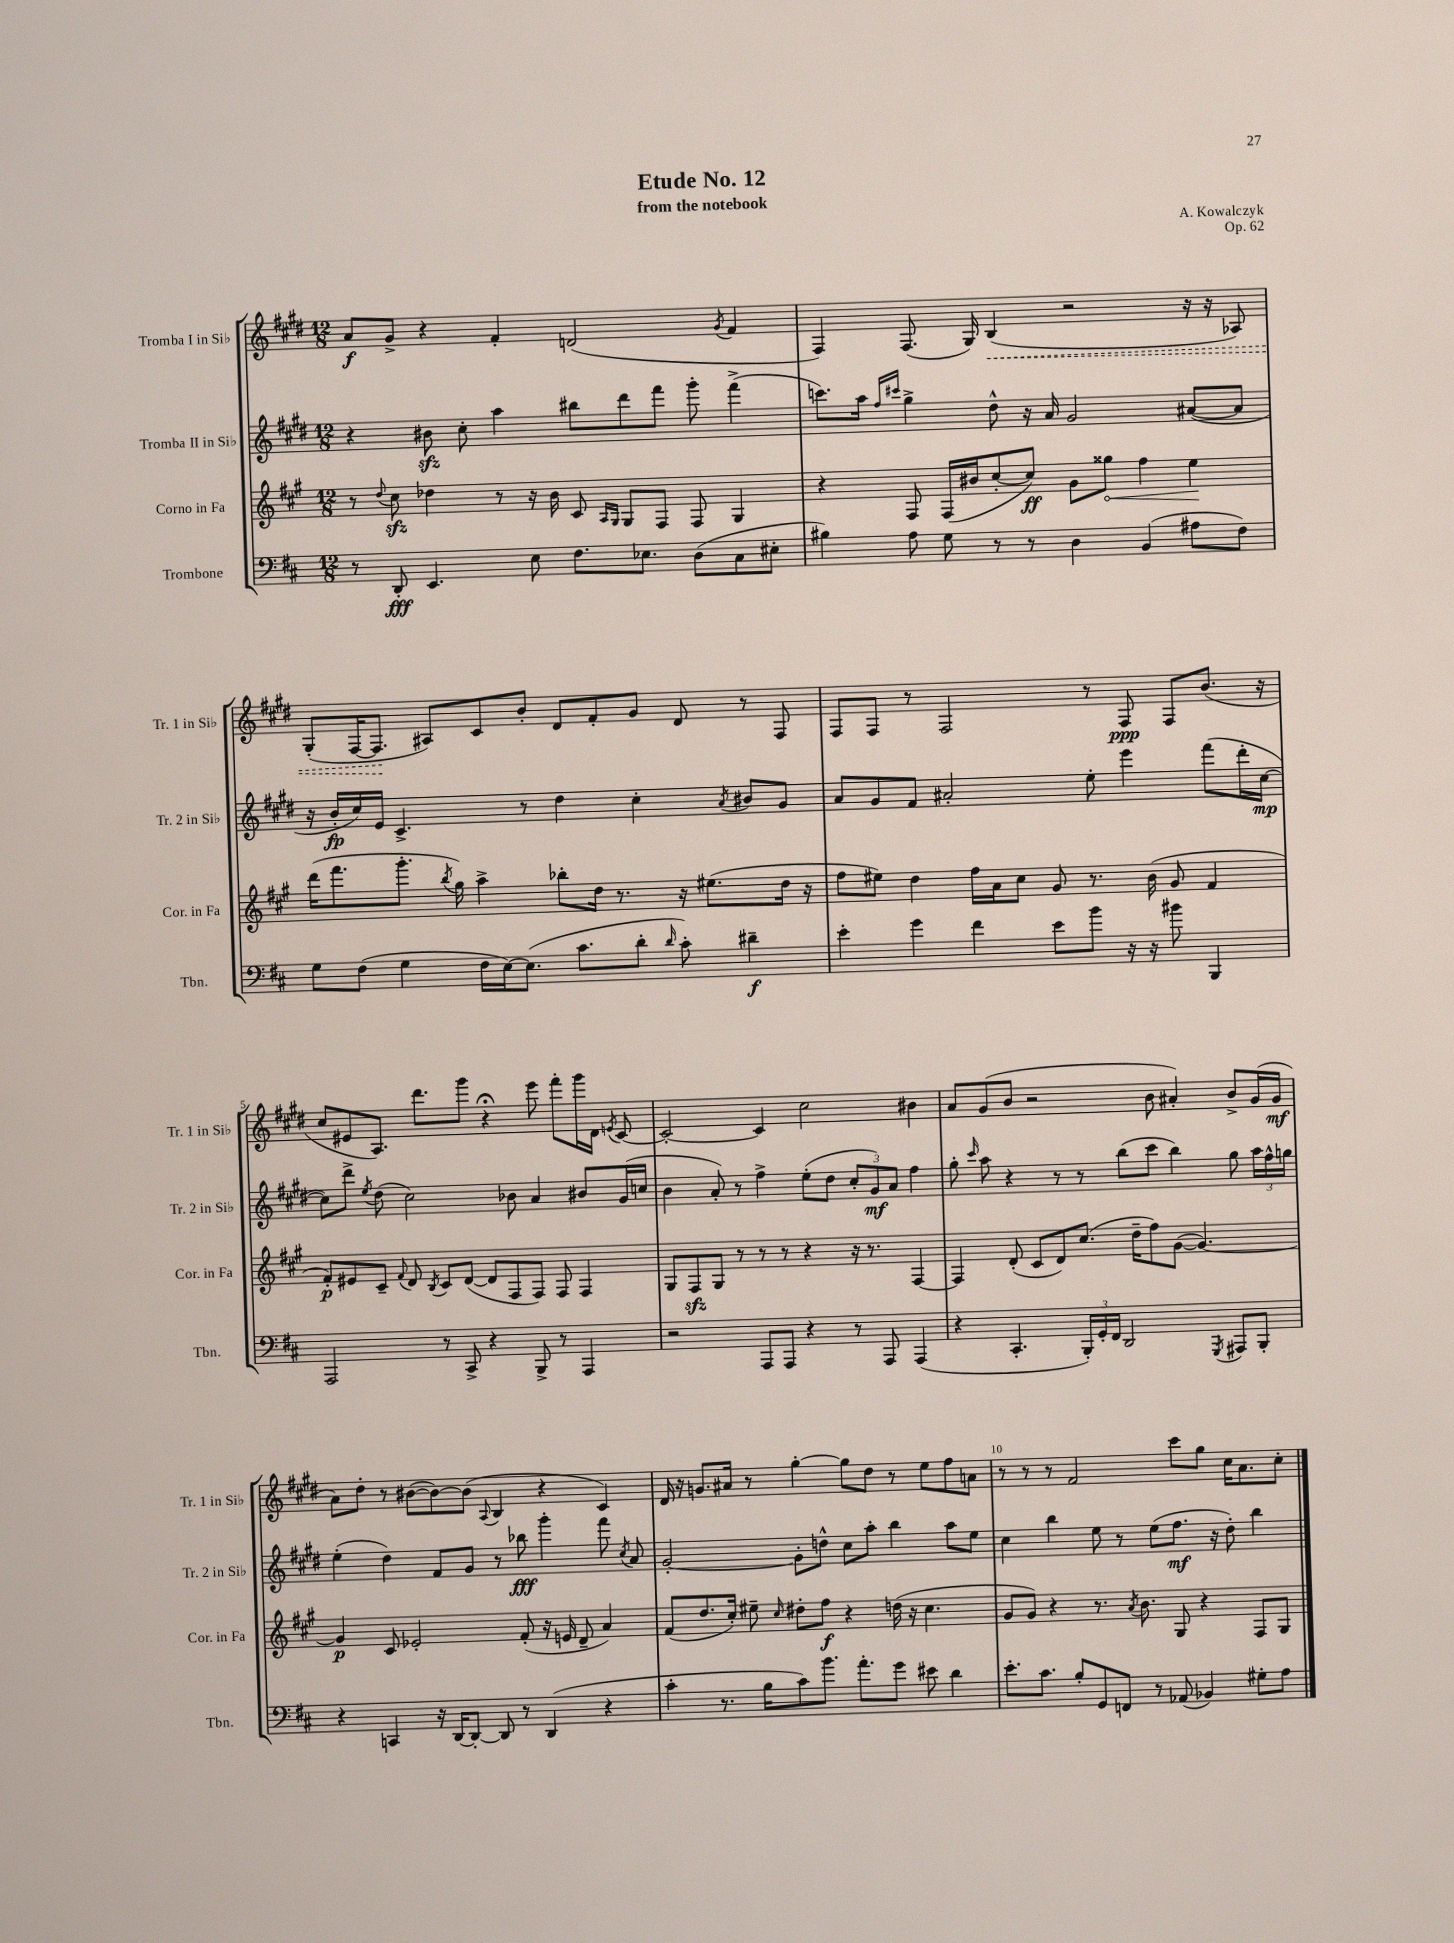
\header { title = "Etude No. 12" composer = "A. Kowalczyk" subtitle = "from the notebook" opus = "Op. 62" }
<<
\new StaffGroup <<
\new Staff = "s0" \with { instrumentName = "Tromba I in Sib" shortInstrumentName = "Tr. 1 in Sib" } {
    \clef treble \key e \major \numericTimeSignature \time 12/8
    \autoBeamOff a'8[\f gis'8]-> r4 fis'4-. d'2( \acciaccatura { gis'8 } fis'4 |
    fis4) fis8.( gis16) \once \override Hairpin.style = #'dashed-line b4\<( r2 r16 r16 aes8) |
    gis8[-.( fis16~ fis8.]\! ais8[) cis'8 b'8]-. dis'8[ fis'8-. gis'8] dis'8 r8 fis8 |
    fis8[ fis8] r8 fis2 r8 fis8\ppp fis8[ b'8.]( r16 |
    cis''8[ eis'8 a8.]) dis'''8.[ gis'''8] r4\fermata e'''8 fis'''8[-. gis'''16 dis'16] \acciaccatura { e'8 } cis'8~ |
    cis'2~-. cis'4 cis''2 bis'4 |
    a'8[ gis'8( b'8] r2 b'8 ais'4-.) b'8[-> gis'16( gis'16]\mf |
    a'8[) dis''8]-. r8 bis'8[~( bis'8~) bis'8]( \appoggiatura { a8 } b4 r4 cis'4) |
    dis'16 r16 g'8.[ ais'16] r8 gis''4~-. gis''8[ dis''8] r8 e''8[ fis''8 a'8] |
    r8 r8 r8 fis'2 cis'''8[ gis''8] cis''16[ a'8. cis''8]-. \bar "|." |
}
\new Staff = "s1" \with { instrumentName = "Tromba II in Sib" shortInstrumentName = "Tr. 2 in Sib" } {
    \clef treble \key e \major \numericTimeSignature \time 12/8
    \autoBeamOff r4 bis'8\sfz cis''8-. a''4 bis''8[ dis'''8 fis'''8] gis'''8-. fis'''4->( |
    c'''8.[) a''16] \grace { fis''16[ cis'''16] } gis''4-> dis''8-^ r16 a'16 gis'2 ais'8[~( ais'8] |
    r16 b'16[-.\fp cis''16) e'16] cis'4.-> r8 dis''4 cis''4-. \acciaccatura { a'8 } bis'8[ gis'8] |
    a'8[ gis'8 fis'8] ais'2-. e''8-. e'''4 fis'''8[( dis'''16-. cis''16]~\mp |
    cis''8[) dis'''8]-> \acciaccatura { e''8 } dis''8( cis''2) bes'8 a'4 bis'8[ gis'16( c''16] |
    b'4 a'8-.) r8 fis''4-> e''8[-.( dis''8] \tuplet 3/2 { cis''8[-. gis'8\mf) a'8] } fis''4 |
    gis''8-. \grace { cis'''16 } a''8 r4 r8 r8 b''8[( cis'''8] b''4) gis''8 \tuplet 3/2 { a''16[ fis''16-^ g''16] } |
    e''4-.( dis''4) fis'8[ gis'8] r8 bes''8\fff gis'''4-. fis'''8 \acciaccatura { cis''8 } a'8 |
    gis'2~-. gis'8[-. d''8]-^ cis''8[ a''8]-. b''4 a''8[ e''8] |
    cis''4 b''4 e''8 r8 e''8[( fis''8.]\mf r16 dis''8-.) b''4 \bar "|." |
}
\new Staff = "s2" \with { instrumentName = "Corno in Fa" shortInstrumentName = "Cor. in Fa" } {
    \clef treble \key a \major \numericTimeSignature \time 12/8
    \autoBeamOff r8 \appoggiatura { d''8 } cis''8\sfz des''4 r8 r16 b'16 cis'8 \grace { a16[ gis16] } gis8[ fis8] fis8 gis4 |
    r4 fis8 fis16[( bis'16 cis''8~-. cis''8]\ff) gis'8[ \once \override Hairpin.circled-tip = ##t gisis''8]\< fis''4 e''4\! |
    d'''16[( fis'''8. gis'''8.]-. \acciaccatura { b''8 } gis''16) a''4-> bes''8[-. d''16] r8. r16 eis''8.[( d''16] r16 |
    fis''8[ eis''8]) d''4 fis''16[ a'16 cis''8] gis'8 r8. b'16( gis'8 fis'4 |
    fis'8[-.\p) eis'8 cis'8]-- \appoggiatura { fis'8 } d'8 \acciaccatura { b8 } cis'8[ d'8]~( d'8[ fis8 fis8]) fis8 fis4 |
    gis8[ fis8\sfz gis8] r8 r8 r8 r4 r16 r8. fis4~ |
    fis4 d'8-.( cis'8[ d'8) cis''8.]( d''16[-- fis''8) gis'8]~( gis'4.~) |
    gis'4\p cis'8 ees'2-. fis'8-.( r16 e'16 d'8-- a'4) |
    fis'8[( d''8. cis''16]-.) eis''8-- \grace { cis''16 } dis''8[-. fis''8]\f r4 d''16( r16 cis''4. |
    gis'8[ gis'8]) r4 r8. \acciaccatura { a'8 } b'8. gis8 r4 fis8[ gis8] \bar "|." |
}
\new Staff = "s3" \with { instrumentName = "Trombone" shortInstrumentName = "Tbn." } {
    \clef bass \key d \major \numericTimeSignature \time 12/8
    \autoBeamOff r8 d,8-.\fff e,4. e8 fis8.[ ees8.] d8[( cis8 eis8]-. |
    bis4) a8 g8 r8 r8 d4 b,4( ais8[ fis8]) |
    g8[ fis8]( g4 fis16[ e16~) e8.]( cis'8.[ d'8]-. \grace { d'16 } cis'8-.) dis'4--\f |
    e'4-. g'4 fis'4 e'8[ b'8] r16 r16 bis'8 b,,4 |
    a,,2 r8 cis,8-> r4 b,,8-> r8 a,,4 |
    r2 a,,8[ a,,8] r4 r8 a,,8 a,,4( |
    r4 cis,4.-. \tuplet 3/2 { b,,16[-.) g,16-. fis,16] } d,2 \acciaccatura { g,,8 } ais,,8[ b,,8]-. |
    r4 c,4 r16 d,16[~ d,8]~-. d,8 r8 d,4( r4 |
    cis'4-. r8. b16[ cis'8) b'8.] a'8.[-. g'8] eis'8 d'4 |
    e'8.[-. cis'8.] b8[-. g,8 f,8] r8 aes,8( bes,4) gis8[-. a8] \bar "|." |
}
>>
>>
\layout { \context { \Score \override BarNumber.break-visibility = ##(#f #t #t) barNumberVisibility = #(every-nth-bar-number-visible 5) } }
